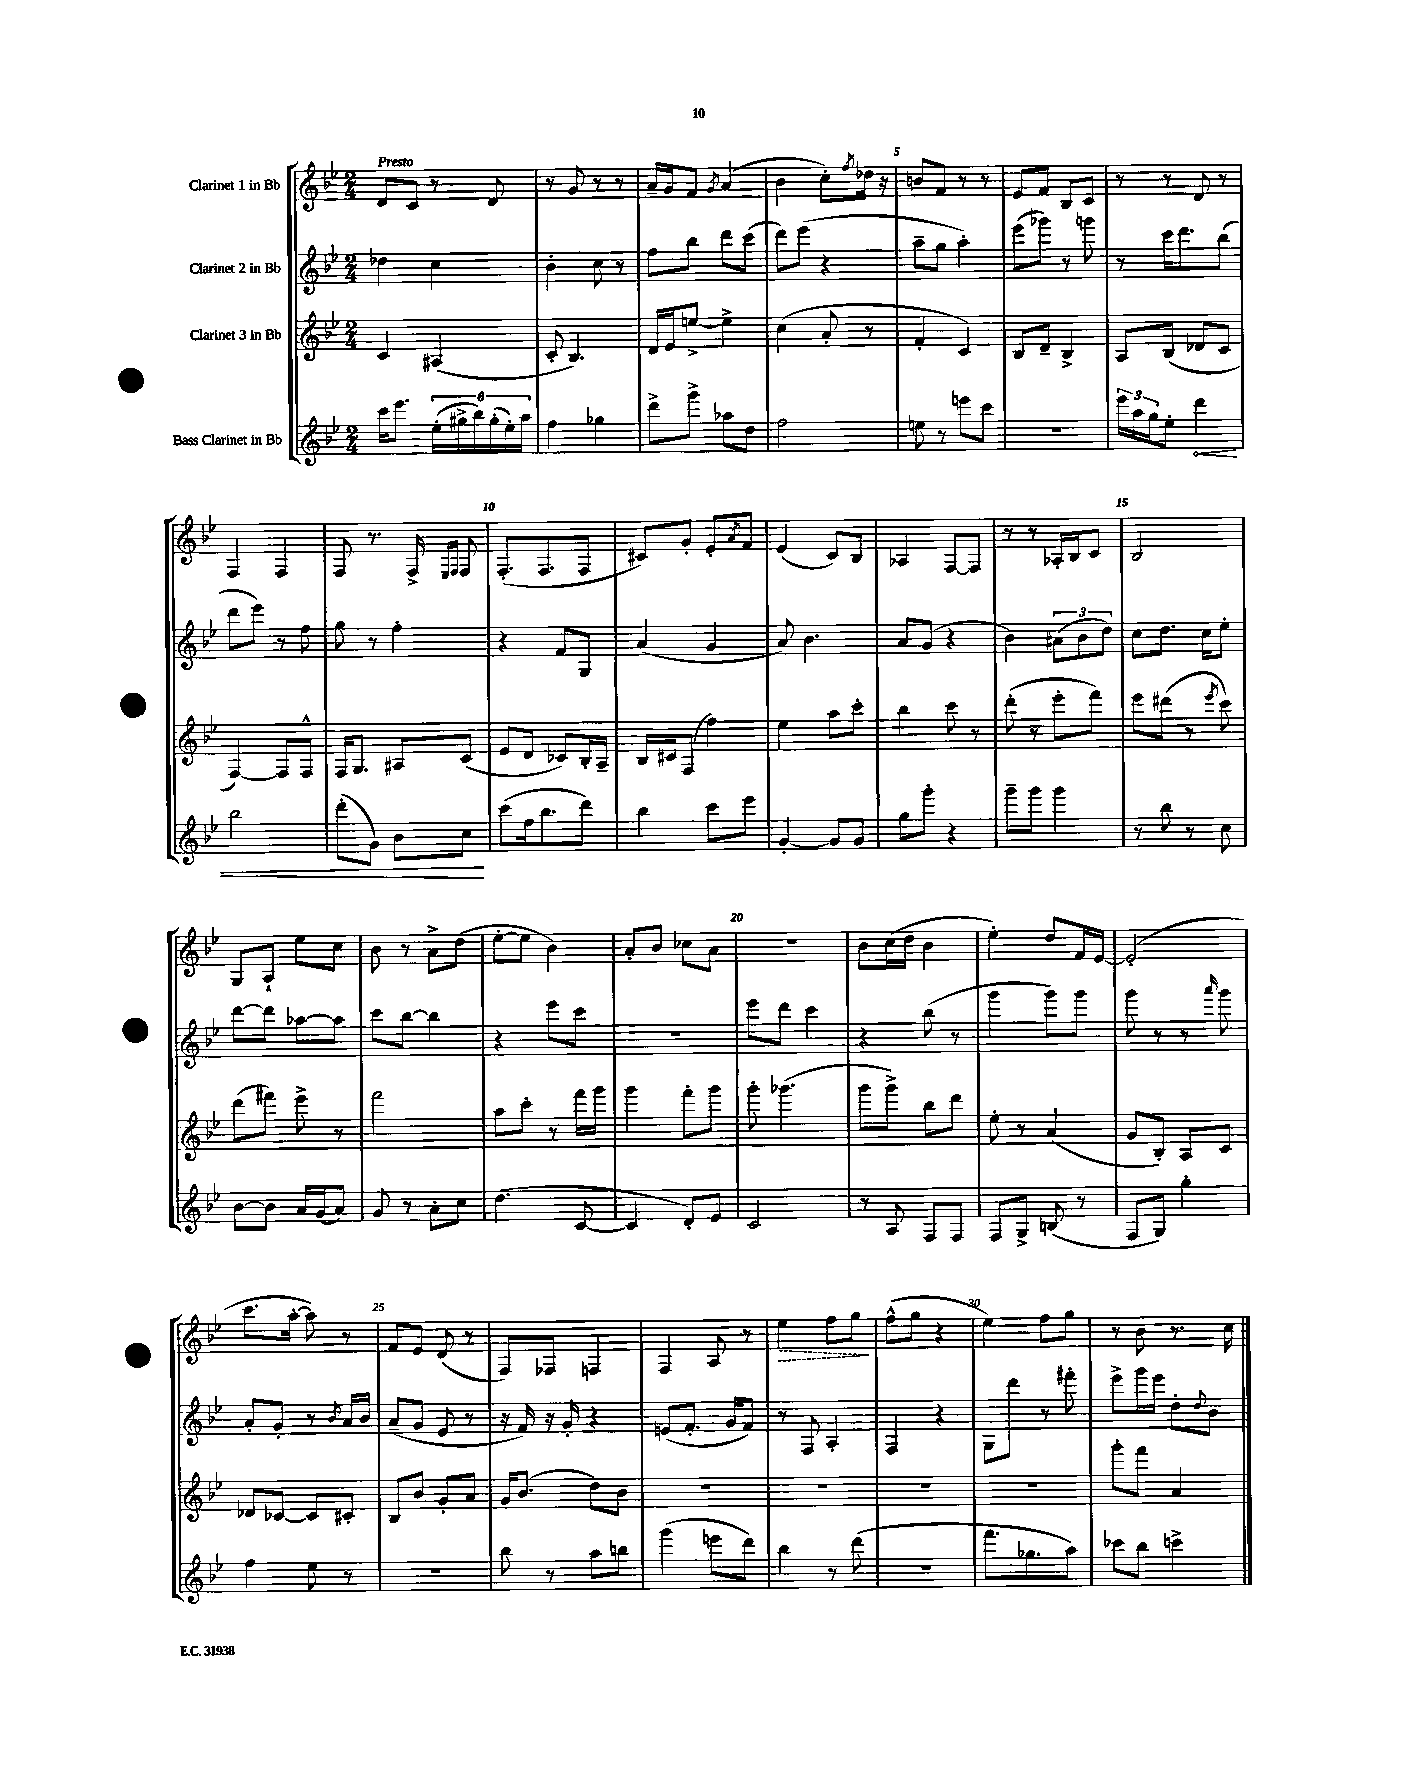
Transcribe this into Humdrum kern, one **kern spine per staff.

**kern	**dynam	**kern	**kern	**kern	**dynam
*part4	*part4	*part3	*part2	*part1	*part1
*staff4	*staff4	*staff3	*staff2	*staff1	*staff1
*I"Bass Clarinet in Bb	*	*I"Clarinet 3 in Bb	*I"Clarinet 2 in Bb	*I"Clarinet 1 in Bb	*
*clefG2	*	*clefG2	*clefG2	*clefG2	*
*k[b-e-]	*	*k[b-e-]	*k[b-e-]	*k[b-e-]	*
*M2/4	*	*M2/4	*M2/4	*M2/4	*
=1	=1	=1	=1	=1	=1
!	!	!	!	!LO:TX:a:B:t=Presto	!
16ccc\KL	.	4c/	4dd-X\	8d/L	.
8.eee-\J	.	.	.	.	.
.	.	.	.	8c/J	.
(24ee-'\LL	.	(4A#X/	4cc\	8r	.
24gg#X^\	.	.	.	.	.
24bb-\)	.	.	.	.	.
(24gg#'\	.	.	.	8d/	.
24ee-'\)	.	.	.	.	.
24aa\JJ	.	.	.	.	.
=2	=2	=2	=2	=2	=2
4ff\	.	8c'/	4b-'\	8r	.
.	.	4.B-/)	.	8g/	.
4gg-X\	.	.	8cc\	8r	.
.	.	.	8r	8r	.
=3	=3	=3	=3	=3	=3
8ddd^\L	.	16d/LL	8ff\L	16a~/LL	.
.	.	16e-/J	.	16g/J	.
8ggg^\J	.	[8een^/J	8bb-\J	8f/J	.
.	.	.	.	8qg/	.
8aa-X\L	.	4ee^\]	8ddd\L	(4a/	.
8dd\J	.	.	(8ccc\J	.	.
=4	=4	=4	=4	=4	=4
2ff\	.	(4cc\	8ddd\L)	4b-\	.
.	.	.	(8eee-\J	.	.
.	.	8a'/	4r	8cc'\L)	.
.	.	.	.	8qff/	.
.	.	8r	.	16dd-X\Jk	.
.	.	.	.	16r	.
=5	=5	=5	=5	=5	=5
8een\	.	4f'/	8aa~\L	8bn/L	.
8r	.	.	8gg\J	8f/J	.
8eeen\L	.	4c/)	4aa'\)	8r	.
8ccc\J	.	.	.	8r	.
=6	=6	=6	=6	=6	=6
2r	.	8B-/L	(8eee-\L	8e-/L	.
.	.	8d~/J	8ggg-X\J)	8f/J	.
.	.	4B-^/	8r	8B-/L	.
.	.	.	8gggn\	8c/J	.
=7	=7	=7	=7	=7	=7
24eee-\LL	.	8A/L	8r	8r	.
24aa\	.	.	.	.	.
24gg\J	.	.	.	.	.
8ee-'\J	.	(8B-/J	16ccc\KL	8r	.
.	.	.	8.ddd\	.	.
!	!LO:HP:b	!	!	!	!
4ddd\	<	8d-X/L	.	8d/	.
.	.	8c/J	(8bb-\J	8r	.
!!LO:LB:g=z
=8	=8	=8	=8	=8	=8
2bb-\	.	[4F/)	8ddd\L	4F/	.
.	.	.	8eee-\J)	.	.
.	.	8F/L]	8r	4F/	.
.	.	8F^^/J	8ff\	.	.
=9	=9	=9	=9	=9	=9
(8ddd'\L	.	16F/KL	8gg\	8F/	.
.	.	8.G/J	.	.	.
8g\J)	.	.	8r	8.r	.
8b-\L	.	8A#X/L	4ff'\	.	.
.	.	.	.	16F^/	.
.	.	.	.	16qqE-/LL	.
.	.	.	.	16qqF/JJ	.
8cc\J	.	(8c/J	.	8F/	.
.	[	.	.	.	.
=10	=10	=10	=10	=10	=10
(8ccc\L	.	8e-/L	4r	(8.F'/L	.
16ff\k	.	8d/J	.	.	.
8.bb-\	.	.	.	8.F/	.
.	.	8c-X/L)	8f/L	.	.
8ddd\J)	.	16B-'/L	8G/J	8F/J	.
.	.	16A~/JJ	.	.	.
=11	=11	=11	=11	=11	=11
4bb-\	.	16B-/LL	(4a/	8c#X/L)	.
.	.	16c#X/J	.	.	.
.	.	(8F/J	.	8g'/J	.
8ccc\L	.	4ff\)	4g/	8e-'/L	.
.	.	.	.	8qa/	.
8eee-\J	.	.	.	8f/J	.
=12	=12	=12	=12	=12	=12
[4g'/	.	4ee-\	8a/)	(4e-/	.
.	.	.	4.b-\	.	.
8g/L]	.	8aa\L	.	8c/L)	.
8g/J	.	8ccc'\J	.	8B-/J	.
=13	=13	=13	=13	=13	=13
8gg\L	.	4bb-\	8a/L	4A-X/	.
8ggg'\J	.	.	(8g/J	.	.
4r	.	8ccc\	4r	[8F/L	.
.	.	8r	.	8F/J]	.
=14	=14	=14	=14	=14	=14
8ggg~\L	.	(8ddd'\	4b-\)	8r	.
8ggg\J	.	8r	.	8r	.
4ggg\	.	8eee-'\L	(12a#X\L	16A-X'/LL	.
.	.	.	.	16B-/J	.
.	.	.	12b-\	.	.
.	.	8fff\J)	.	8c/J	.
.	.	.	12dd\J)	.	.
=15	=15	=15	=15	=15	=15
8r	.	8eee-\L	8cc\L	2B-/	.
8bb-\	.	(8ddd#X\J	8.dd\J	.	.
8r	.	8r	.	.	.
.	.	.	16cc\KL	.	.
.	.	8qeee-/	.	.	.
8cc\	.	8ccc\)	8ee-'\J	.	.
!!LO:LB:g=z
=16	=16	=16	=16	=16	=16
[8b-\L	.	(8ddd\L	[8ddd\L	8G/L	.
8b-\J]	.	8fff#X\J)	8ddd\J]	8A`/J	.
16a/LL	.	8eee-^\	[8aa-X\L	8ee-\L	.
(16g/J	.	.	.	.	.
8a/J)	.	8r	8aa-\J]	8cc\J	.
=17	=17	=17	=17	=17	=17
8g/	.	2fff\	8ccc\L	8b-\	.
8r	.	.	[8bb-\J	8r	.
8a'\L	.	.	4bb-\]	8a^\L	.
8cc\J	.	.	.	(8dd\J	.
=18	=18	=18	=18	=18	=18
(4.dd\	.	8aa\L	4r	[8ee-'\L	.
.	.	8ccc'\J	.	8ee-\J]	.
.	.	8r	8eee-\L	4b-\)	.
[8c/	.	16fff\LL	8ccc\J	.	.
.	.	16ggg\JJ	.	.	.
=19	=19	=19	=19	=19	=19
4c/]	.	4ggg\	2r	8a'/L	.
.	.	.	.	8b-/J	.
8d'/L)	.	8fff'\L	.	8cc-X\L	.
8e-/J	.	8ggg\J	.	8a\J	.
=20	=20	=20	=20	=20	=20
2c/	.	8ggg'\	8eee-\L	2r	.
.	.	(4.ggg-X\	8ddd\J	.	.
.	.	.	4ccc\	.	.
=21	=21	=21	=21	=21	=21
8r	.	8ggg\L	4r	8b-\L	.
8A/	.	8ggg^\J)	.	(16cc\L	.
.	.	.	.	16dd\JJ	.
8F/L	.	8bb-\L	(8bb-\	4b-\	.
8F/J	.	8ddd\J	8r	.	.
=22	=22	=22	=22	=22	=22
8F/L	.	8ee-'\	4ggg\	4ee-'\)	.
8G^/J	.	8r	.	.	.
(8Bn/	.	(4a/	8ggg\L)	8dd/L	.
8r	.	.	8ggg\J	16f/L	.
.	.	.	.	[16e-/JJ	.
=23	=23	=23	=23	=23	=23
8F/L	.	8g/L	8ggg\	(2e-'/]	.
8G/J)	.	8B-'/J)	8r	.	.
4gg'\	.	8A/L	8r	.	.
.	.	.	16qqaaa/	.	.
.	.	8c/J	8ggg\	.	.
!!LO:LB:g=z
=24	=24	=24	=24	=24	=24
4ff\	.	8d-X/L	8a'/L	8.ccc\L	.
.	.	[8c-X/J	8g'/J	.	.
.	.	.	.	[16aa'\Jk	.
8ee-\	.	8c-/L]	8r	8aa\])	.
.	.	.	8qb-/	.	.
8r	.	8c#X'/J	16a/LL	8r	.
.	.	.	16b-/JJ	.	.
=25	=25	=25	=25	=25	=25
2r	.	8B-/L	(8a~/L	8f/L	.
.	.	8b-/J	8g/J	8e-/J	.
.	.	8g'/L	8e-/	(8d/	.
.	.	8a/J	8r	8r	.
=26	=26	=26	=26	=26	=26
8bb-\	.	16g/KL	16r	8F/L)	.
.	.	(8.b-/J	16f/)	.	.
8r	.	.	16r	8F-X/J	.
.	.	.	16g'/	.	.
8aa\L	.	8dd\L)	4r	4Fn/	.
8bbn\J	.	8b-\J	.	.	.
=27	=27	=27	=27	=27	=27
(4ggg\	.	2r	(8en/L	4F/	.
.	.	.	8.f'/J	.	.
8eeen\L	.	.	.	8A/	.
.	.	.	16g/KL	.	.
8ddd\J)	.	.	8f/J)	8r	.
=28	=28	=28	=28	=28	=28
!	!	!	!	!	!LO:HP:b
4bb-\	.	2r	8r	4ee-\	>
.	.	.	8F/	.	.
8r	.	.	4A'/	8ff\L	.
(8ddd\	.	.	.	8gg\J	.
.	.	.	.	.	]
=29	=29	=29	=29	=29	=29
2r	.	2r	4F/	(8ff^^\L	.
.	.	.	.	8gg\J	.
.	.	.	4r	4r	.
=30	=30	=30	=30	=30	=30
8.fff\L	.	2r	8G\L	4ee-\)	.
.	.	.	8ddd\J	.	.
8.gg-X\	.	.	.	.	.
.	.	.	8r	8ff\L	.
8aa\J)	.	.	8fff#X'\	8gg\J	.
=31	=31	=31	=31	=31	=31
8ccc-X\L	.	8ggg'\L	8eee-^\L	8r	.
8bb-\J	.	8fff\J	16ggg\L	8b-\	.
.	.	.	16eee-\JJ	.	.
4cccn^\	.	4a/	8dd'\L	8.r	.
.	.	.	8qqdd/	.	.
.	.	.	8b-\J	.	.
.	.	.	.	16cc\	.
==	==	==	==	==	==
*-	*-	*-	*-	*-	*-
